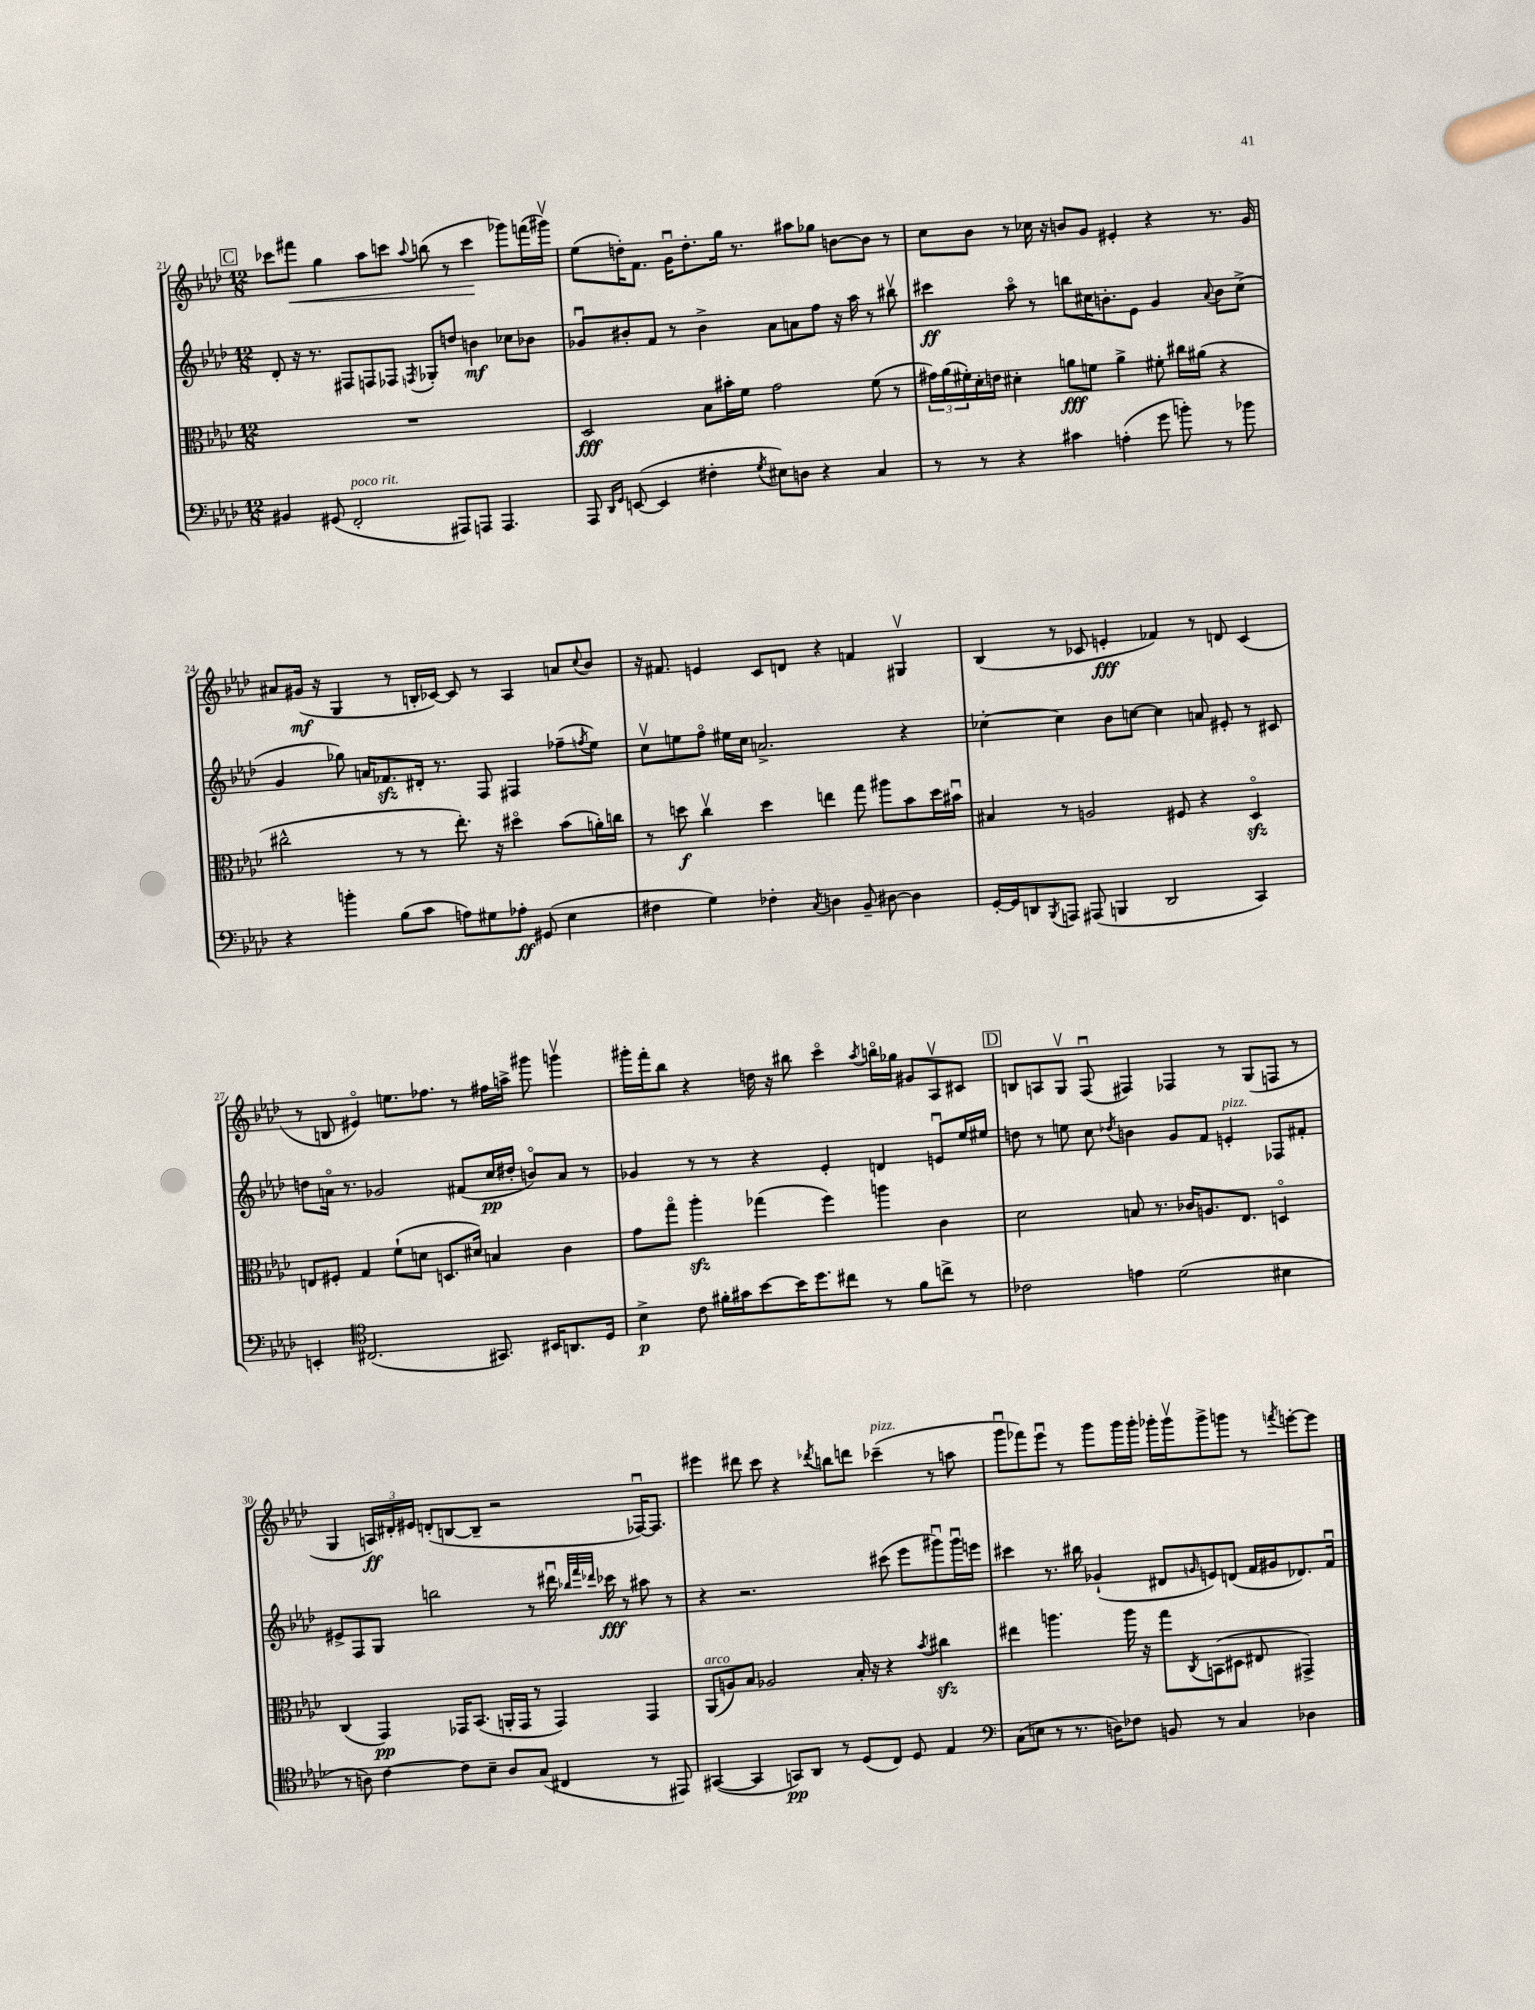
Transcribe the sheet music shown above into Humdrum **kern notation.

**kern	**kern	**kern	**kern
*staff4	*staff3	*staff2	*staff1
*clefF4	*clefC3	*clefG2	*clefG2
*k[b-e-a-d-]	*k[b-e-a-d-]	*k[b-e-a-d-]	*k[b-e-a-d-]
*M12/8	*M12/8	*M12/8	*M12/8
4BB#	1.r	8d-'	8ccc-
.	.	16r	8fff#
.	.	8.r	.
(8GG#	.	.	4gg
2FF'	.	8F#	.
.	.	8F	8aa-
.	.	8F-	8ccc
.	.	8qF	8qqaa-
.	.	8G-'	(8bb
8AAA#)	.	8dd	8r
8AAA	.	4b	4ccc
4.AAA	.	.	.
.	.	8cc-	8ggg-)
.	.	8b-	(16fff
.	.	.	16ggg#v)
=	=	=	=
8AAA-	2D-	8g-u	(8ee-
16qqDD-	.	.	.
16qqGG	.	.	.
([8EE	.	8b#'	16dd')
.	.	.	8.f
4EE]	.	8f	.
.	.	8r	16gu
.	.	.	8.dd'
4F#'	8B-	4b#^	.
.	16b#'	.	16gg
.	16f	.	8.r
8qG	.	.	.
8E#)	2g	8a-	.
8D	.	8a	8aa#
4r	.	8ff	8gg-
.	.	16r	[8b
.	.	16aa-	.
4C	(8f	8r	8b]
.	8r	8bb#v	8r
=	=	=	=
8r	24g#)	4ccc#	8cc
.	(24a-	.	.
.	24f#')	.	.
8r	16d-'	.	8b-
.	16e	.	.
4r	4d#'	8aa-o	8r
.	.	8r	16cc-
.	.	.	16r
4c#	8a	8bb	8b
.	8f	16cc#	8g
.	.	8.b'	.
(4A'	4a^	.	4e#'
.	.	8e-	.
8g	8f#'	4g	4r
8b')	16cc#	.	.
.	(16a#	.	.
.	.	8qqa-	.
8r	4r	8b	8.r
8b-	.	(8cc#^	.
.	.	.	16g
=	=	=	=
4r	2cc#^^	4g	8a#
.	.	.	(16g#
.	.	.	16r
4b'	.	8gg-)	4G
.	.	16a	.
.	.	8.f-	.
(8B-	8r	.	8r
8c	8r	16d#'	16B'
.	.	8.r	[16c-)
8A)	8.ee-')	.	8c-]
8G#	.	8F	8r
.	16r	.	.
8A-'	4dd#o	4F#	4A-
(8GG#	.	.	.
4E-	(8b-	(8ff-~	8a
.	.	8qff	8qqcc
.	16a')	8ee-)	8b-
.	16cc	.	.
=	=	=	=
4F#	8r	8ccv	16r
.	.	.	8.f#
.	8dd	8ee	.
4G)	4ccv	8ffo	4e
.	.	16ee#	.
.	.	16cc	.
4F-'	4dd	2.a^	8c
.	.	.	8d
8qC	.	.	.
4D	4ee	.	4r
8BB-~	8gg	.	4f
[8D#	8aa#	.	.
4D#]	8b-	4r	4G#v
.	16dd	.	.
.	16b#u	.	.
=	=	=	=
[16GG'	4B#	[4cc-'	(4B-
16GG]	.	.	.
8DD	.	.	.
8qBBB-	.	.	.
8AAA	8r	4cc-]	8r
(8AAA#	2A	.	8c-
4BBB	.	8b-	4e'
.	.	[8cc	.
2DD	.	4cc]	4f-)
.	8F#	.	.
.	4r	8a	8r
.	.	8e#'	8d
4CC)	4D-o	8r	(4c-
.	.	8c#	.
=	=	=	=
4EE'	8E	8dd	8r
.	8F#'	16ao	8B
.	.	8.r	.
*clefC4	*	*	*
(2.C#	4G	.	4e#o)
.	.	2g-	.
.	(8f`	.	8.ee
.	8d	.	.
.	.	.	8.ff-
.	8.D	.	.
.	.	(8f#	8r
.	16d#)	.	.
8.GG#)	4B	16cc	16ff#
.	.	16dd#'	16aa^
.	.	8bo)	8ggg#
16BB#	.	.	.
8.AA	4c	8a	4gggv
.	.	8r	.
16D-	.	.	.
=	=	=	=
4B-^	8g	4g-	16ggg#'
.	.	.	16fff'
.	8ggo	.	8bb-
8c	4aa-'	8r	4r
16f#'	.	8r	.
16g#	.	.	.
[8b-	(4gg-	4r	16dd
.	.	.	16r
16b-]	.	.	8bb#
8.dd-	.	.	.
.	4ff)	4e-'	4ccco
8cc#	.	.	.
.	.	.	8qaa-
8r	4aa	4d	16bbo
.	.	.	16gg-
8f#	.	.	8g#
8cc^	4c	8eu	8A-v
8r	.	16ee-	8c#
.	.	16ee#	.
=	=	=	=
2c-	2d-	8dd	8B
.	.	8r	8A
.	.	8ee	8Gv
.	.	8cc	(8Fu
.	.	8qdd-	.
4e	8B	4b	4F#)
.	8.r	.	.
(2d-	.	8g	4F-
.	16c-	.	.
.	8.A	8f	.
.	.	4e'	8r
.	8.E-	.	.
.	.	.	(8G
4B#	4Do	8F-	8F
.	.	8f#'	8r
=	=	=	=
8r	(4C	8e#^	4G
8A)	.	8F	.
[4c	4GG)	8G	24A)
.	.	.	24d#'
.	.	.	24e#
.	.	2bb	(8d'
8c]	16GG-	.	[8B
.	(8.BB-	.	.
8B-~	.	.	8B~]
8A	16AA'	.	2r
.	16GG-	.	.
(8G	8r	8r	.
4C#	4GG-)	16ddd#u	.
.	.	32qqbb-	.
.	.	32qqfff	.
.	.	32qqddd-	.
.	.	16ccc-	.
.	.	8r	.
8r	4GG-	8aa#	[16F-u)
.	.	.	8.F-]
8EE#)	.	8r	.
=	=	=	=
([4GG#	(8AA-	4r	4eee#
.	8A)	.	.
4GG#]	8B-	2.r	8ddd#
.	2A-	.	8ccc
8GG)	.	.	4r
8AA-	.	.	.
.	.	.	8qddd-
8r	.	.	8bb
(8D-	16B-'	.	8ddd
.	16r	.	.
8C)	4r	(8ccc#	(4ccc-~
8D-	.	8eee-	.
.	8qb-	.	.
4E-	4cc#	8ggg#u)	8r
.	.	16ggg#u	8aa
.	.	16eee	.
=	=	=	=
*clefF4	*	*	*
(8C	4ee#	4ccc#	8gggu
8E	.	.	8fff-)
8r	4.aa	8.r	8eee-u
8.r	.	.	8r
.	.	16bb#	.
.	.	(4g-`	8ggg
16D)	.	.	.
8F-	16aa	.	16ggg
.	16r	.	16ggg'
8BB	8gg	8d#	16ggg-'
.	.	.	16ggg-v
.	8qC	16qqg	.
8r	(8BB	8e)	8ggg-^
4C	8D#	(8d	8ggg
.	8E#	16f	8r
.	.	16g#	.
.	.	.	8qfff
4D-	4GG#^)	8.d-)	[8eee'
.	.	.	8eee]
.	.	16fu	.
==	==	==	==
*-	*-	*-	*-
